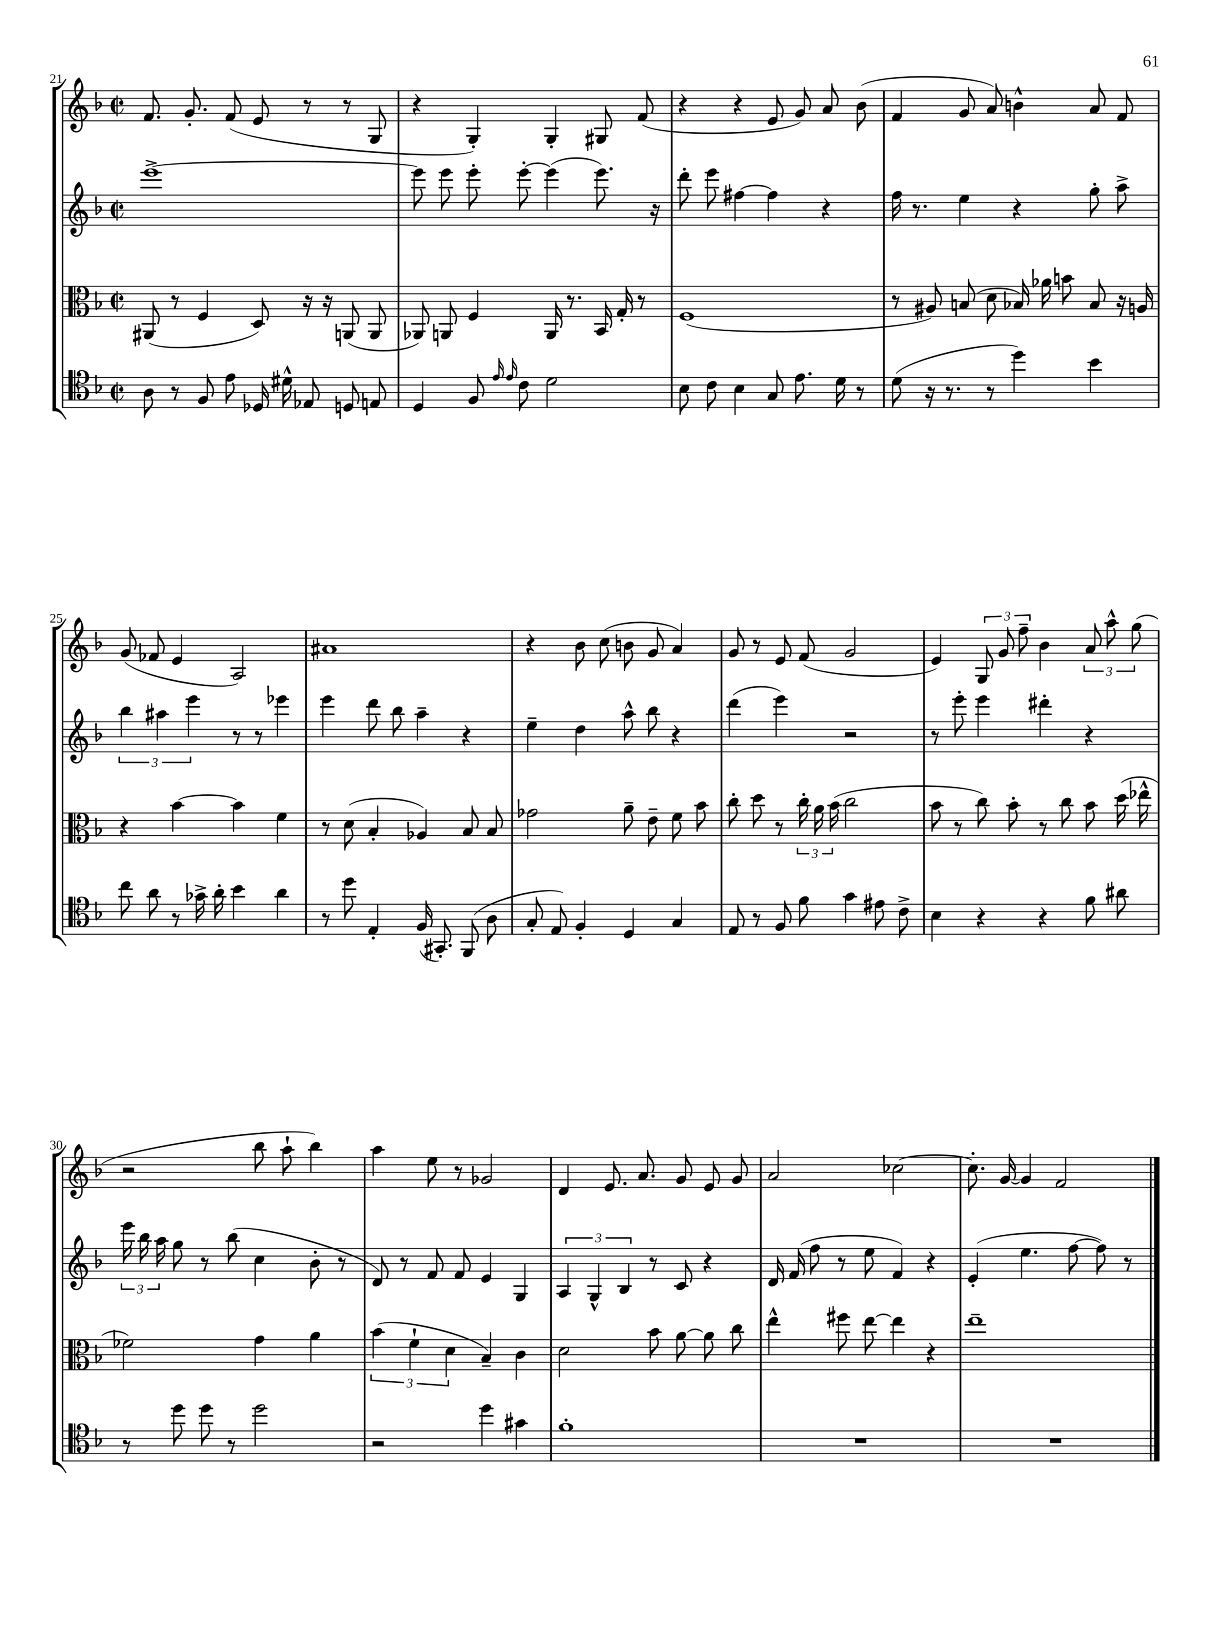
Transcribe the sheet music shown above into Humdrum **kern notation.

**kern	**kern	**kern	**kern
*staff4	*staff3	*staff2	*staff1
*clefC4	*clefC3	*clefG2	*clefG2
*k[b-]	*k[b-]	*k[b-]	*k[b-]
*M2/2	*M2/2	*M2/2	*M2/2
*met(c|)	*met(c|)	*met(c|)	*met(c|)
8A	(8AA#	[1eee^	8.f
8r	8r	.	.
.	.	.	8.g'
8F	4F	.	.
8e	.	.	(8f
16D-	8D)	.	8e
16d#^^	.	.	.
8E-	16r	.	8r
.	16r	.	.
8D	(8AA	.	8r
8E	8AA	.	8G
=	=	=	=
4D	8AA-)	8eee]	4r
.	8AA	8eee	.
8F	4F	8eee'	4G')
16qqe	.	.	.
16qqe	.	.	.
8c	.	[8eee'	.
2d	16AA	(4eee]	4G'
.	8.r	.	.
.	16BB-	8.eee)	8G#
.	16G'	.	.
.	8r	.	(8f
.	.	16r	.
=	=	=	=
8B-	(1F	8ddd'	4r
8c	.	8eee	.
4B-	.	[4ff#	4r
8G	.	4ff#]	8e
8.e	.	.	8g)
.	.	4r	8a
16d	.	.	.
8r	.	.	(8b-
=	=	=	=
(8d	8r	16ff	4f
.	.	8.r	.
16r	8A#)	.	.
8.r	.	.	.
.	(8B	4ee	8g
8r	8d	.	8a)
4dd)	16B-)	4r	4b^^
.	16a-	.	.
.	8b	.	.
4b-	8B-	8gg'	8a
.	16r	8aa^	8f
.	16A	.	.
=	=	=	=
8cc	4r	6bb-	(8g
8a	.	.	8f-
.	.	6aa#	.
8r	[4b-	.	4e
.	.	6eee	.
16g-^	.	.	.
16a'	.	.	.
4b-	4b-]	8r	2A)
.	.	8r	.
4a	4f	4eee-	.
=	=	=	=
8r	8r	4eee	1a#
8dd	(8d	.	.
4E'	4B-'	8ddd	.
.	.	8bb-	.
(16F	4A-)	4aa~	.
8.GG#')	.	.	.
(8FF	8B-	4r	.
8A	8B-	.	.
=	=	=	=
8G'	2g-	4ee~	4r
8E)	.	.	.
4F'	.	4dd	8b-
.	.	.	(8cc
4D	8a~	8aa^^	8b
.	8e~	8bb-	8g
4G	8f	4r	4a)
.	8b-	.	.
=	=	=	=
8E	8cc'	(4ddd	8g
8r	8dd	.	8r
8F	8r	4eee)	8e
8f	24cc'	.	(8f
.	24a	.	.
.	(24b-	.	.
4g	2cc	2r	2g
8e#	.	.	.
8c^	.	.	.
=	=	=	=
4B-	8b-	8r	4e)
.	8r	8eee'	.
4r	8cc)	4eee	12G
.	.	.	12g
.	8b-'	.	.
.	.	.	12ff~
4r	8r	4ddd#'	4b-
.	8cc	.	.
8f	8b-	4r	12a
.	.	.	12aa^^
8a#	(16dd	.	.
.	.	.	(12gg
.	16ee-^^	.	.
=	=	=	=
8r	2f-)	24eee	2r
.	.	24bb-	.
.	.	24aa	.
8dd	.	8gg	.
8dd	.	8r	.
8r	.	(8bb-	.
2dd	4g	4cc	8bb-
.	.	.	8aa`
.	4a	8b-'	4bb-)
.	.	8r	.
=	=	=	=
2r	(6b-	8d)	4aa
.	.	8r	.
.	6f`	.	.
.	.	8f	8ee
.	6d	.	.
.	.	8f	8r
4dd	4B-~)	4e	2g-
4g#	4c	4G	.
=	=	=	=
1f'	2d	6A	4d
.	.	6G^^	.
.	.	.	8.e
.	.	6B-	.
.	.	.	8.a
.	8b-	8r	.
.	[8a	8c	8g
.	8a]	4r	8e
.	8cc	.	8g
=	=	=	=
1r	4ee^^	16d	2a
.	.	(16f	.
.	.	8ff	.
.	8ff#	8r	.
.	[8ee	8ee	.
.	4ee]	4f)	[2cc-
.	4r	4r	.
=	=	=	=
1r	1ee~	(4e'	8.cc-']
.	.	.	[16g
.	.	4.ee	4g]
.	.	.	2f
.	.	[8ff	.
.	.	8ff])	.
.	.	8r	.
==	==	==	==
*-	*-	*-	*-
